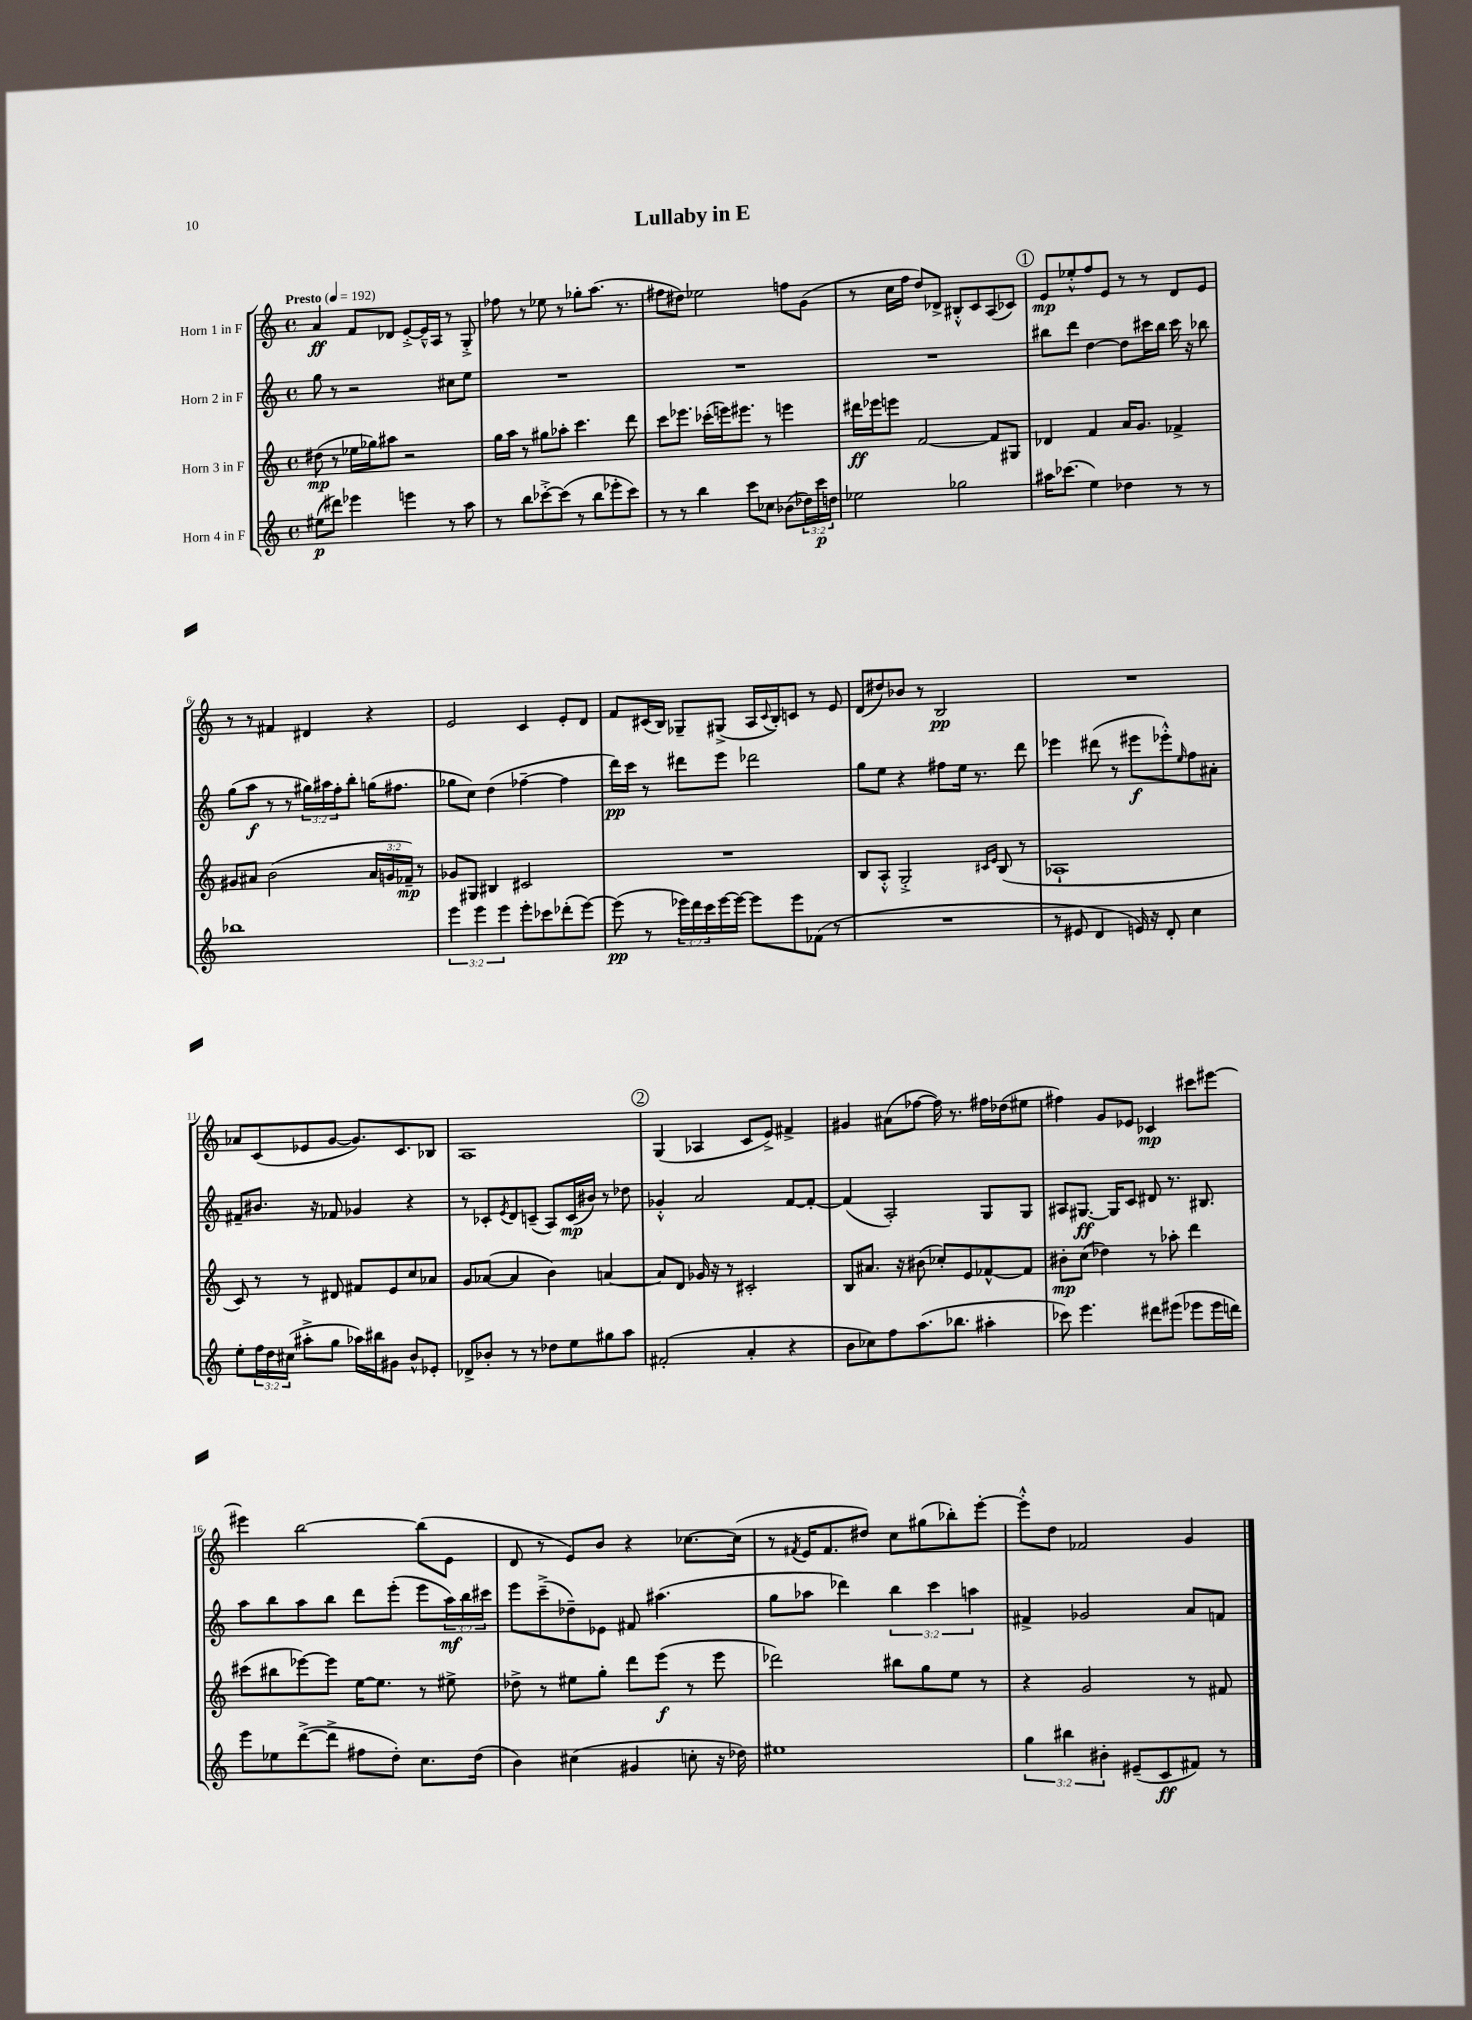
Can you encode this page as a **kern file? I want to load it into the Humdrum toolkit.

**kern	**kern	**kern	**kern
*staff4	*staff3	*staff2	*staff1
*clefG2	*clefG2	*clefG2	*clefG2
*k[]	*k[]	*k[]	*k[]
*M4/4	*M4/4	*M4/4	*M4/4
*met(c)	*met(c)	*met(c)	*met(c)
*MM192	*MM192	*MM192	*MM192
(8ee#	(8dd#	8gg	4a
8ddd#)	8r	8r	.
4eee-	16ee-	2r	8f
.	16gg-)	.	.
.	8aa#	.	8d-
4eee	2r	.	[8e'^
.	.	.	16e~^^]
.	.	.	16A
8r	.	8cc#	8r
8aa	.	8ee	8G'^
=	=	=	=
8r	16gg	1r	8ff-
.	16aa	.	.
8bb	8r	.	8r
[8ccc-'^	8gg#	.	8ee-
(8ccc-]	8aa-'	.	8r
8r	4.ccc	.	8gg-'
8bb	.	.	(8.aa
8eee-'	.	.	.
.	.	.	8.r
8ccc-)	8ddd	.	.
=	=	=	=
8r	8ccc	1r	8ff#
8r	8.eee-	.	8dd#)
4bb	.	.	2ee-
.	(16ccc-'	.	.
.	16eee)	.	.
.	8.eee#	.	.
8ccc	.	.	.
8cc-	8r	.	.
(8b-	4eee	.	8ff
24dd-)	.	.	(8g
24ccc	.	.	.
24dd	.	.	.
=	=	=	=
2ee-	16ddd#	1r	8r
.	16eee-	.	.
.	8eee	.	16cc
.	.	.	16ff
.	[2f	.	8dd)
.	.	.	8d-^
2gg-	.	.	8B#'^^
.	.	.	8c
.	8f]	.	(8A
.	8G#	.	8c-)
=	=	=	=
16aa#	4d-	8bb#	8e
(8.ccc-	.	.	.
.	.	8ddd	8ee-'^^
4ee)	4f	[4dd	8ff
.	.	.	8e
4dd-	16a	8dd]	8r
.	8.g	.	.
.	.	16ccc#	8r
.	.	16bb#	.
8r	4f-^	16ccc#	8d
.	.	16r	.
8r	.	8bb-	8e
=	=	=	=
1bb-	8g#	(8gg	8r
.	8a#	8aa	8r
.	(2b	8r	4f#
.	.	8r	.
.	.	24gg#)	4d#
.	.	24aa#	.
.	.	24ff'	.
.	.	8bb'	.
.	24a#	(16gg	4r
.	24g	.	.
.	.	8.ff#	.
.	24f-~)	.	.
.	8r	.	.
=	=	=	=
6eee	8g-	8gg-	2e
.	8G#	8cc)	.
6eee	.	.	.
.	4B#	(4dd	.
6eee	.	.	.
8eee'	2c#	[4ff-~	4c
8ccc-	.	.	.
(8ddd-'	.	4ff-]	8e'
[8eee)	.	.	8d
=	=	=	=
(8eee]	1r	16ddd)	8f
.	.	16ccc	.
8r	.	8r	(16c#
.	.	.	16B)
24eee-)	.	8ddd#	8G-~
24ddd	.	.	.
24ccc	.	.	.
[16eee-	.	8eee	(8G#^
16eee-_	.	.	.
8eee-]	.	2ddd-	16A
.	.	.	8qqc#
.	.	.	16B')
8eee-	.	.	8c
(8f-	.	.	8r
8r	.	.	8e
=	=	=	=
1r	8B	8gg	(8d
.	8A'^^	8ee	8dd#)
.	2G'^	4r	8b-
.	.	.	8r
.	.	8ff#	2B
.	.	16ee	.
.	.	8.r	.
.	16qqc#	.	.
.	16qqe	.	.
.	(8B	.	.
.	8r	8ddd	.
=	=	=	=
8r	1A-`	4eee-	1r
8e#	.	.	.
4d	.	(8ddd#	.
.	.	8r	.
16e)	.	8eee#	.
16r	.	.	.
8d'	.	8eee-'^^)	.
.	.	16qqee	.
4cc	.	8ff	.
.	.	8a#'	.
=	=	=	=
8ee'	8c)	8f#~	8a-
24ff	8r	8.b#	(8c
24dd	.	.	.
(24cc#	.	.	.
8aa#'^	8r	.	8e-
.	.	16r	.
8gg	8d#	8f-	[8g
16aa-)	8f#	4g-	8.g])
16bb#	.	.	.
8g#	8e	.	.
.	.	.	8.c
8b^^	8cc	4r	.
8e-'	8a-	.	8B-
=	=	=	=
8d-^	8g	8r	1A
8b-'	([8a-	8c-'	.
.	.	8qe	.
8r	4a-]	8d	.
8r	.	(8c~	.
8dd-	4b)	8A)	.
8ee	.	(16c	.
.	.	16b#)	.
8gg#	[4a	8r	.
8aa	.	8dd-	.
=	=	=	=
(2f#'	8a]	4g-'^^	(4G
.	8d	.	.
.	16g-	2a	4A-
.	16r	.	.
.	8r	.	.
4a'	2c#'	.	8c
.	.	.	8e^)
4r	.	[8f	4f#^
.	.	8f'_	.
=	=	=	=
8b	8B	(4f]	4g#
8cc-)	8.a#	.	.
8ff	.	2A')	(8a#
.	16r	.	.
(8.aa	(8b#	.	[8ff-
.	8cc-')	.	16ff-])
8.bb-	.	.	8.r
.	8e	.	.
4aa#'	[8f-^^	8G	16ff#
.	.	.	(16dd-
.	8f-]	8G	8ee#
=	=	=	=
8ccc-)	8b#'	8A#	4ff#)
4.eee	(8cc	[8.G#	.
.	4dd-)	.	8g
.	.	16G#]	.
.	.	8c	8e-
8ddd#	8r	8d#	4c-
(8eee#	8aa-'	8.r	.
8eee-	4ddd	.	8ccc#
.	.	8.B#	.
16eee-	.	.	[8eee#
16ddd)	.	.	.
=	=	=	=
8eee	(8ccc#	8aa	4eee#]
8ee-	8bb#	8bb	.
([8ddd^	[8eee-)	8aa	[2bb
8ddd^]	8eee-]	8bb	.
8ff#	[16ee	8ddd	.
.	8.ee]	.	.
8dd')	.	(8eee'	.
8.cc	8r	8eee	(8bb]
.	8ee#^	24aa)	8e
.	.	24bb	.
(16dd	.	.	.
.	.	24ccc#	.
=	=	=	=
4b)	8dd-^	8eee	8d
.	8r	(8ccc~^	8r
(4cc#	8ee#	8dd-~)	8e)
.	8gg'	8e-	8b
4g#	8ddd	8f#	4r
.	(8eee	(4.aa#	.
8cc'	8r	.	[8.cc-
16r	8eee	.	.
16dd-)	.	.	(16cc-]
=	=	=	=
1ee#	2ddd-)	8gg	8r
.	.	.	8qf#
.	.	8aa-	16e
.	.	.	8.f#
.	.	4ddd-)	.
.	.	.	8dd#)
.	8bb#	6bb	8cc
.	8gg	.	(8gg#
.	.	6ccc	.
.	8ee	.	8bb-')
.	.	6aa	.
.	8r	.	[8eee'
=	=	=	=
6gg	4r	4f#^	8eee'^^]
.	.	.	8dd
6bb#	.	.	.
.	2g	2g-	2f-
6b#'	.	.	.
(8e#~	.	.	.
8c	.	.	.
8f#)	8r	8a	4g
8r	8f#	8f	.
==	==	==	==
*-	*-	*-	*-
